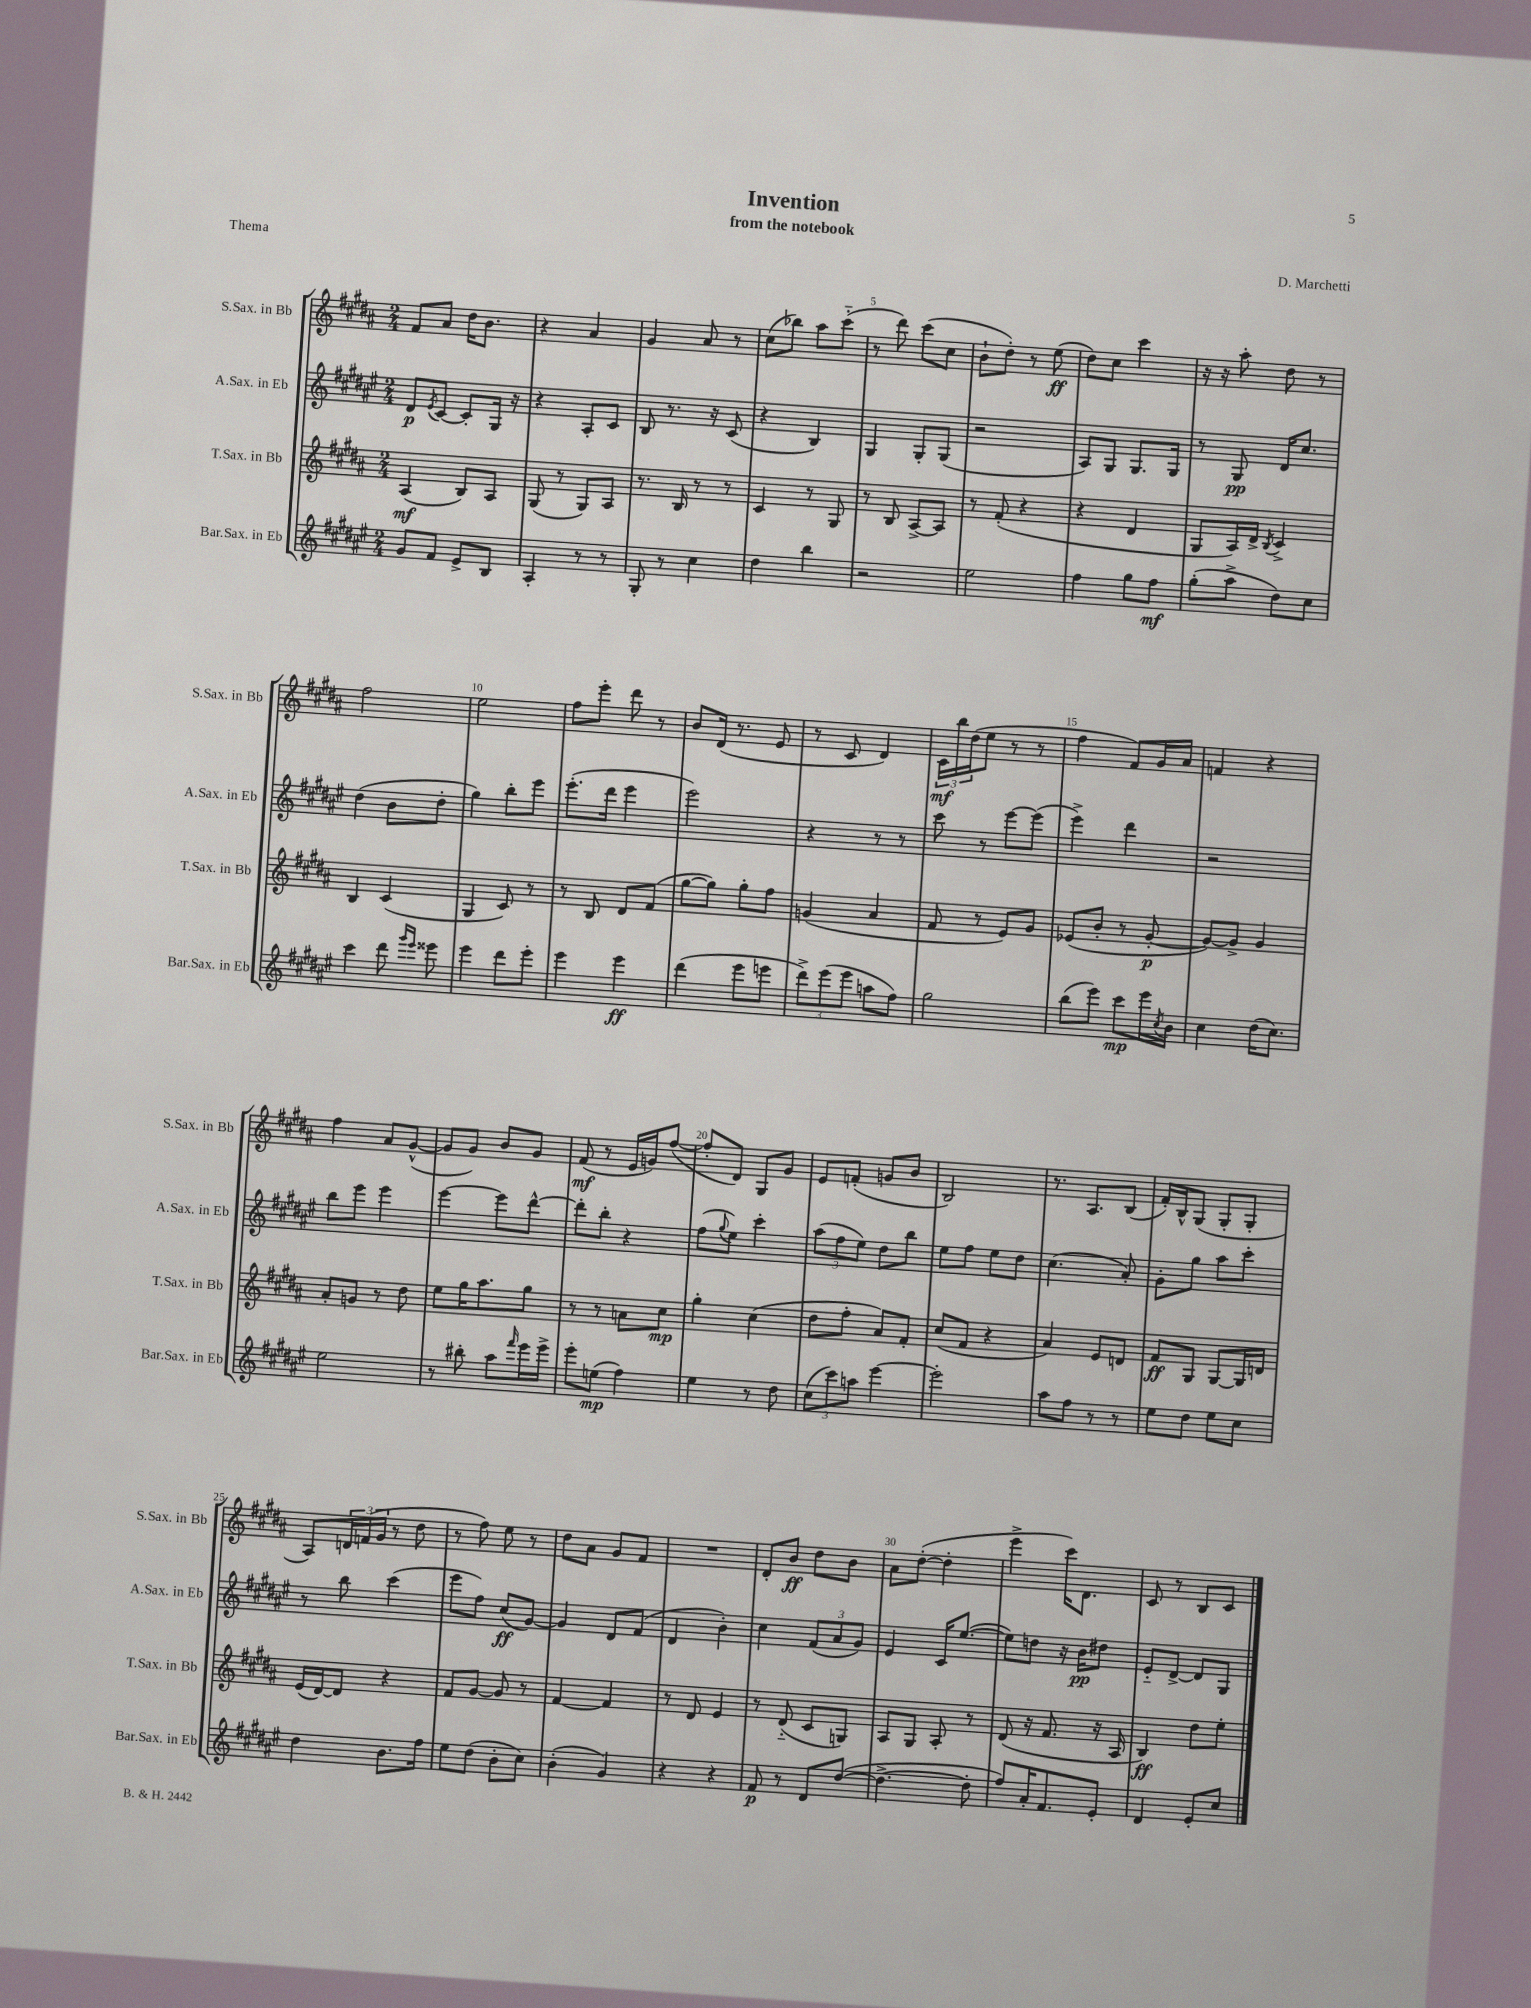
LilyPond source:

\header { title = "Invention" composer = "D. Marchetti" subtitle = "from the notebook" piece = "Thema" }
<<
\new StaffGroup <<
\new Staff = "s0" \with { instrumentName = "S.Sax. in Bb" shortInstrumentName = "S.Sax. in Bb" } {
    \clef treble \key b \major \numericTimeSignature \time 2/4
    fis'8 ais'8 dis''16 b'8. |
    r4 ais'4 |
    gis'4 ais'8 r8 |
    cis''8( bes''8) ais''8 cis'''8-_( |
    r8 dis'''8) cis'''8( cis''8 |
    b'8-! dis''8-.) r8 e''8\ff( |
    dis''8) cis''8 cis'''4 |
    r16 r16 ais''8-. dis''8 r8 |
    fis''2 |
    e''2 |
    fis''8 e'''8-. dis'''8 r8 |
    b'8 dis'16( r8. e'8 |
    r8 cis'8 dis'4) |
    \tuplet 3/2 { cis'16\mf b''16 dis''16( } e''8 r8 r8 |
    fis''4 fis'8) gis'16 ais'16 |
    f'4 r4 |
    fis''4 ais'8 gis'8~-^( |
    gis'8 gis'8) b'8 gis'8 |
    fis'8\mf( r8 e'16 g'16) fis''8~( |
    fis''8-. dis'8) gis8 gis'8 |
    e'8 f'8-.( g'8 b'8 |
    b2) |
    r8. ais8. b8( |
    fis'16-.) b16-^ gis8( gis8-. gis8-. |
    ais8) \tuplet 3/2 { d'16 f'16( gis'16 } r8 dis''8 |
    r8 fis''8) e''8 r8 |
    dis''8 ais'8 gis'8 fis'8 |
    R2 |
    dis'8-. b'8\ff dis''8 b'8 |
    ais'8 dis''8~-.( dis''4-. |
    e'''4-> cis'''16) dis'8. |
    cis'8 r8 b8 cis'8 \bar "|." |
}
\new Staff = "s1" \with { instrumentName = "A.Sax. in Eb" shortInstrumentName = "A.Sax. in Eb" } {
    \clef treble \key fis \major \numericTimeSignature \time 2/4
    dis'8\p \acciaccatura { eis'8 } cis'8~ cis'8-. gis16 r16 |
    r4 ais8-. cis'8 |
    b8 r8. r16 cis'8( |
    r4 b4) |
    gis4 gis8-. gis8( |
    r2 |
    ais8) gis8 gis8. gis16 |
    r8 gis8\pp dis'16 cis''8. |
    dis''4( b'8 dis''8-. |
    gis''4) b''8-. eis'''8 |
    eis'''8.-.( dis'''16 eis'''4 |
    eis'''2) |
    r4 r8 r8 |
    cis'''8 r8 eis'''8~ eis'''8( |
    eis'''4->) dis'''4 |
    r2 |
    b''8 eis'''8 eis'''4 |
    eis'''4~ eis'''8 dis'''8~-^ |
    dis'''8-. b''8-. r4 |
    fis''8( \appoggiatura { gis''8 } eis''8) cis'''4-. |
    \tuplet 3/2 { ais''8( fis''8 eis''8) } dis''8 b''8 |
    eis''8 fis''8 eis''8 dis''8 |
    cis''4.( ais'8-.) |
    gis'8-. gis''8 ais''8 cis'''8-. |
    r8 b''8 cis'''4( |
    eis'''8 fis''8) cis''8\ff( gis'8~) |
    gis'4 dis'8 fis'8( |
    dis'4 b'4-.) |
    cis''4 \tuplet 3/2 { fis'8( ais'8 gis'8) } |
    eis'4 cis'16 eis''8.~( |
    eis''8) d''8 r16 b'16\pp dis''8 |
    eis'8-_ dis'8~-> dis'8 gis8 \bar "|." |
}
\new Staff = "s2" \with { instrumentName = "T.Sax. in Bb" shortInstrumentName = "T.Sax. in Bb" } {
    \clef treble \key b \major \numericTimeSignature \time 2/4
    ais4\mf( b8) ais8 |
    gis8( r8 gis8) ais8 |
    r8. b16 r8 r8 |
    cis'4 r8 gis8 |
    r8 b8 ais8~-> ais8 |
    r8 fis'8-.( r4 |
    r4 dis'4 |
    gis8 ais16) dis'16-> \acciaccatura { b8 } cis'4-> |
    b4 cis'4( |
    gis4 cis'8) r8 |
    r8 b8 dis'8 fis'8( |
    gis''8~ gis''8) gis''8-. fis''8 |
    g'4( ais'4 |
    fis'8 r8 e'8) gis'8 |
    ees'8( b'8-. r8 gis'8~-.\p |
    gis'8~) gis'8-> gis'4 |
    ais'8-. g'8 r8 dis''8 |
    e''8 gis''16 ais''8. gis''8 |
    r8 r8 a'8 cis''8\mp |
    gis''4-. cis''4( |
    dis''8 fis''8-. ais'8) fis'8-. |
    cis''8( fis'8 r4 |
    ais'4) e'8 d'8 |
    fis'8\ff gis8 gis8~ gis16 d'16 |
    e'16( dis'16~) dis'8 r4 |
    fis'8 gis'8~ gis'8 r8 |
    fis'4~ fis'4 |
    r8 dis'8 e'4 |
    r8 dis'8-_( cis'8 g8) |
    ais8 gis8 ais8-. r8 |
    dis'8( r16 fis'8. r16 ais16 |
    b4\ff) dis''8 e''8-. \bar "|." |
}
\new Staff = "s3" \with { instrumentName = "Bar.Sax. in Eb" shortInstrumentName = "Bar.Sax. in Eb" } {
    \clef treble \key fis \major \numericTimeSignature \time 2/4
    gis'8 fis'8 eis'8-> b8 |
    ais4-. r8 r8 |
    gis8-. r8 cis''4 |
    dis''4 b''4 |
    r2 |
    eis''2 |
    fis''4 gis''8 fis''8\mf |
    gis''8-.( ais''8-> dis''8) cis''8 |
    cis'''4 dis'''8 \grace { gis'''16 eis'''16 } eisis'''8 |
    eis'''4 dis'''8 eis'''8-. |
    eis'''4 eis'''4\ff |
    dis'''4( eis'''8 e'''8 |
    \tuplet 3/2 { dis'''8->) eis'''8( eis'''8 } a''8 fis''8) |
    gis''2 |
    b''8( eis'''8) cis'''8\mp eis'''16 \acciaccatura { cis''8 } b'16 |
    cis''4 dis''16( cis''8.) |
    eis''2 |
    r8 bis''8-. ais''8 \grace { fis'''16 } eis'''16 eis'''16-> |
    eis'''8-. e''8\mp( fis''4) |
    eis''4 r8 dis''8 |
    \tuplet 3/2 { cis''8( cis'''8) a''8 } eis'''4~ |
    eis'''2-. |
    ais''8 fis''8 r8 r8 |
    eis''8 dis''8 eis''8 cis''8 |
    dis''4 b'8. fis''16 |
    eis''8 dis''8( b'8-. cis''8) |
    b'4-.( gis'4) |
    r4 r4 |
    fis'8\p r8 dis'8 dis''8~( |
    dis''4.~-> dis''8-. |
    fis''8) ais'16-. fis'8. eis'8-. |
    dis'4 eis'8-. cis''8 \bar "|." |
}
>>
>>
\layout { \context { \Score \override BarNumber.break-visibility = ##(#f #t #t) barNumberVisibility = #(every-nth-bar-number-visible 5) } }
